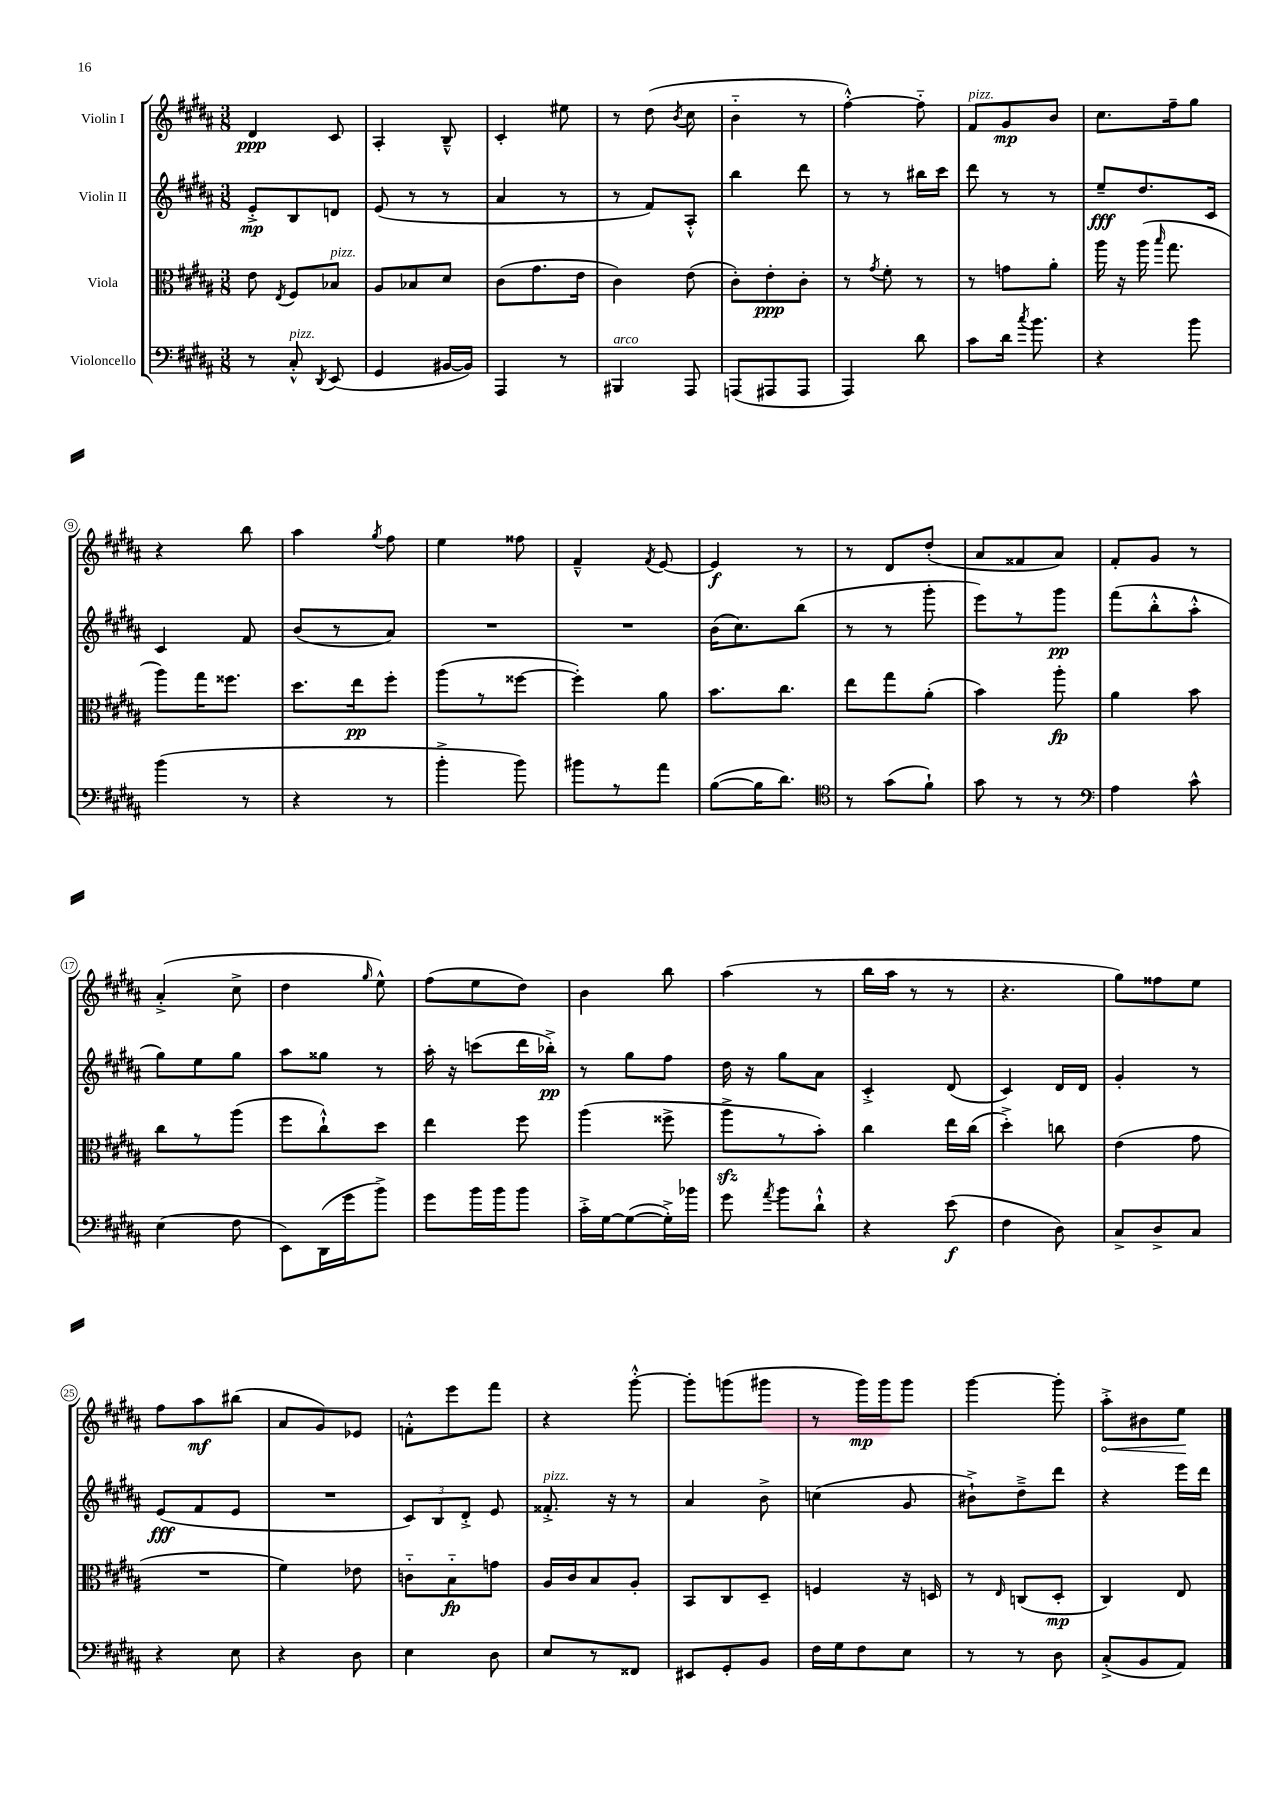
<<
\new StaffGroup <<
\new Staff = "s0" \with { instrumentName = "Violin I" } {
    \clef treble \key b \major \numericTimeSignature \time 3/8
    \autoBeamOff dis'4\ppp cis'8 |
    ais4-. b8---^ |
    cis'4-. eis''8 |
    r8 dis''8( \acciaccatura { b'8 } cis''8 |
    b'4-_ r8 |
    fis''4~-.-^) fis''8-_ |
    fis'8[^\markup { \italic "pizz." } gis'8\mp b'8] |
    cis''8.[ fis''16-- gis''8] |
    r4 b''8 |
    ais''4 \acciaccatura { gis''8 } fis''8 |
    e''4 fisis''8 |
    fis'4---^ \acciaccatura { fis'8 } e'8~ |
    e'4\f r8 |
    r8 dis'8[ dis''8]-.( |
    ais'8[ fisis'8 ais'8]) |
    fis'8[-. gis'8] r8 |
    ais'4-.->( cis''8-> |
    dis''4 \grace { gis''16 } e''8-^) |
    fis''8[( e''8 dis''8]) |
    b'4 b''8 |
    ais''4( r8 |
    b''16[ ais''16] r8 r8 |
    r4. |
    gis''8[) fisis''8 e''8] |
    fis''8[ ais''8\mf bis''8]( |
    ais'8[ gis'8) ees'8] |
    f'8[-.-^ e'''8 fis'''8] |
    r4 gis'''8~-.-^ |
    gis'''8[-. g'''8( gis'''8] |
    r8 gis'''16[\mp) gis'''16 gis'''8] |
    gis'''4~ gis'''8-. |
    \once \override Hairpin.circled-tip = ##t ais''8[-.->\< bis'8 e''8]\! \bar "|." |
}
\new Staff = "s1" \with { instrumentName = "Violin II" } {
    \clef treble \key b \major \numericTimeSignature \time 3/8
    \autoBeamOff e'8[-.->\mp b8 d'8] |
    e'8( r8 r8 |
    ais'4 r8 |
    r8 fis'8[) ais8]-.-^ |
    b''4 dis'''8 |
    r8 r8 bis''16[ cis'''16] |
    dis'''8 r8 r8 |
    e''8[--\fff dis''8. cis'16] |
    cis'4 fis'8 |
    b'8[( r8 ais'8]) |
    R4. |
    R4. |
    b'16[( cis''8.) b''8]( |
    r8 r8 gis'''8-. |
    e'''8[) r8 gis'''8]\pp |
    fis'''8[( b''8-.-^ ais''8]-.-^ |
    gis''8[) e''8 gis''8] |
    ais''8[ gisis''8] r8 |
    ais''16-. r16 c'''8[( dis'''16 bes''16]-.->\pp) |
    r8 gis''8[ fis''8] |
    dis''16 r16 gis''8[ ais'8] |
    cis'4-.-> dis'8( |
    cis'4) dis'16[ dis'16] |
    gis'4-. r8 |
    e'8[\fff( fis'8 e'8] |
    R4. |
    \tuplet 3/2 { cis'8[) b8 dis'8]-.-> } e'8 |
    fisis'8.-.->^\markup { \italic "pizz." } r16 r8 |
    ais'4 b'8-> |
    c''4( gis'8 |
    bis'8[-!->) dis''8---> dis'''8] |
    r4 e'''16[ dis'''16] \bar "|." |
}
\new Staff = "s2" \with { instrumentName = "Viola" } {
    \clef alto \key b \major \numericTimeSignature \time 3/8
    \autoBeamOff e'8 \acciaccatura { e8 } fis8[ bes8]^\markup { \italic "pizz." } |
    ais8[ bes8 dis'8] |
    cis'8[( gis'8. e'16] |
    cis'4) e'8( |
    cis'8[-.) e'8-.\ppp cis'8]-. |
    r8 \acciaccatura { gis'8 } fis'8-. r8 |
    r8 g'8[ ais'8]-. |
    ais''16 r16 ais''16( \grace { b''16 } gis''8. |
    ais''8[) gis''16 fisis''8.] |
    dis''8.[ e''16\pp fis''8]-. |
    ais''8[( r8 fisis''8]~ |
    fisis''4-.) ais'8 |
    b'8.[ cis''8.] |
    e''8[ gis''8 ais'8]-.( |
    b'4) ais''8-.\fp |
    ais'4 b'8 |
    cis''8[ r8 ais''8]( |
    fis''8[ cis''8-!-^) dis''8] |
    e''4 fis''8 |
    ais''4( fisis''8-> |
    ais''8[->\sfz r8 b'8]-.) |
    cis''4 e''16[ cis''16]( |
    dis''4-.->) c''8 |
    e'4( gis'8 |
    R4. |
    fis'4) ees'8 |
    c'8[-_ b8-_\fp g'8] |
    ais16[ cis'16 b8 ais8]-. |
    b,8[ cis8 dis8]-- |
    f4 r16 d16 |
    r8 \grace { e16 } c8[( dis8]-.\mp |
    cis4) e8 \bar "|." |
}
\new Staff = "s3" \with { instrumentName = "Violoncello" } {
    \clef bass \key b \major \numericTimeSignature \time 3/8
    \autoBeamOff r8 cis8-.-^^\markup { \italic "pizz." } \acciaccatura { dis,8 } e,8( |
    gis,4 bis,16[~ bis,16]) |
    ais,,4 r8 |
    bis,,4^\markup { \italic "arco" } ais,,8 |
    a,,8[( ais,,8 ais,,8] |
    ais,,4) dis'8 |
    cis'8[ dis'16] \acciaccatura { cis''8 } b'8. |
    r4 b'8 |
    b'4( r8 |
    r4 r8 |
    b'4-.-> b'8) |
    bis'8[ r8 ais'8] |
    b8[~( b16 dis'8.]) |
    \clef tenor r8 gis'8[( fis'8]-!) |
    gis'8 r8 r8 |
    \clef bass ais4 cis'8-^ |
    e4( fis8 |
    e,8[) dis,16( gis'16 b'8]->) |
    gis'8[ b'16 b'16 b'8] |
    cis'16[-.-> gis16~ gis8~( gis16-.->) bes'16] |
    gis'8 \acciaccatura { ais'8 } b'8[ dis'8]-!-^ |
    r4 e'8\f( |
    fis4 dis8) |
    cis8[-> dis8-> cis8] |
    r4 e8 |
    r4 dis8 |
    e4 dis8 |
    e8[ r8 fisis,8] |
    eis,8[ gis,8-. b,8] |
    fis16[ gis16 fis8 e8] |
    r8 r8 dis8 |
    cis8[-.->( b,8 ais,8]) \bar "|." |
}
>>
>>
\layout { \context { \Score \override BarNumber.stencil = #(make-stencil-circler 0.1 0.3 ly:text-interface::print) } }
